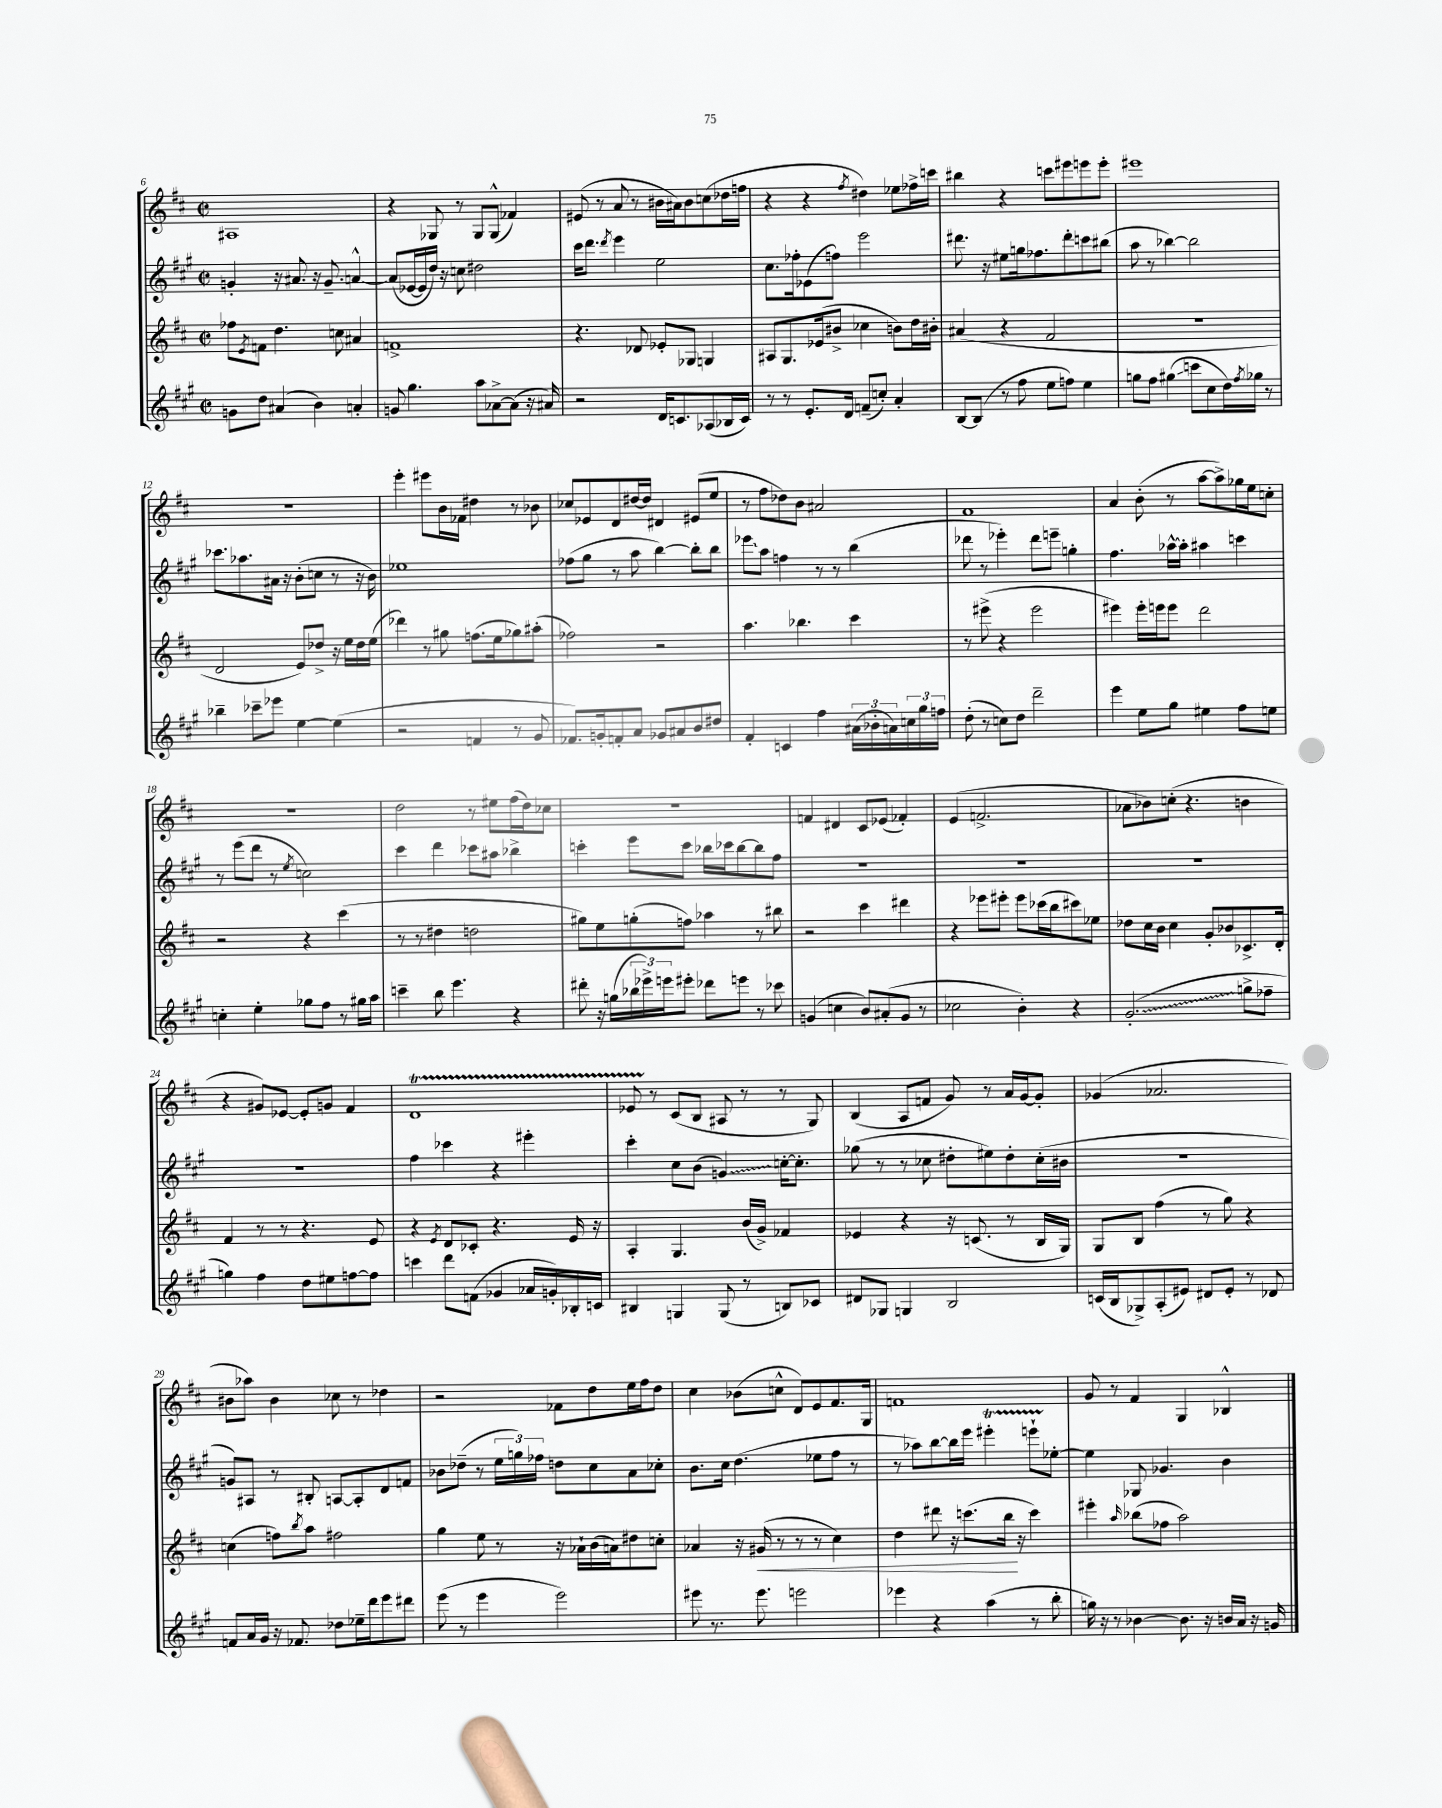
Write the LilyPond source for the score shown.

<<
\new StaffGroup <<
\new Staff = "s0" {
    \clef treble \key d \major \defaultTimeSignature \time 2/2
    ais1 |
    r4 ges8 r8 ges8 ges8-^( fes'4) |
    eis'8( r8 a'8 r8 bis'16 ais'16) bis'8 c''8( des''16 f''16 |
    r4 r4 \acciaccatura { fis''8 } dis''4) ees''8 fes''16-> c'''16 |
    bis''4 r4 c'''8 eis'''8 e'''8 e'''8-. |
    eis'''1 |
    R1 |
    e'''4-. eis'''8 b'16 fes'16 dis''4 r8 bes'8 |
    ces''8 ees'8 d'8 dis''16~ dis''16 dis'4 eis'8( e''8 |
    r8 fis''8 des''8) b'8 ais'2 |
    fis'1 |
    a'4 b'8-.( r8 a''8~ a''8->) ges''16 e''16 c''8-. |
    R1 |
    d''2 r8 eis''8 fis''16( d''16) ces''8 |
    r1 |
    f'4 dis'4 cis'8 ees'8( fes'4-.) |
    e'4( f'2.-> |
    aes'8 bes'8) c''8-.( r4. b'4 |
    r4 gis'8) ees'8~ ees'8-. g'8 fis'4 |
    d'1\startTrillSpan |
    ees'8 r8\stopTrillSpan cis'8( b8 ais8 r8 r8 g8) |
    b4( a8 f'8 g'8) r8 a'16 g'16~ g'8-. |
    ges'4( aes'2. |
    bis'8 aes''8) bis'4 ces''8 r8 des''4 |
    r2 fes'8 d''8 e''16 fis''16 d''8 |
    cis''4 bes'8( c''8-^ d'8) e'8 fis'8. g16 |
    f'1 |
    g'8 r8 fis'4 g4 bes4-^ \bar "|." |
}
\new Staff = "s1" {
    \clef treble \key a \major \defaultTimeSignature \time 2/2
    g'4-. r16 ais'8. r16 g'8.-- a'4~-^ |
    a'8( ees'16~ ees'16 d''16) r16 c''8 dis''2 |
    cis'''16 d'''8. \acciaccatura { d'''8 } e'''4 e''2 |
    cis''8. fes''16-. ees'8( f''8) e'''2 |
    dis'''8. r16 eis''8 g''16 fes''8. dis'''8-. c'''8 bis''8( |
    a''8 r8 bes''4~) bes''2 |
    ces'''8. aes''8. ais'16 r16 b'8-.( c''8 r8 r16 b'16) |
    ees''1 |
    fes''8( gis''8 r8 a''8 b''4~) b''8-. b''8 |
    \once \override Glissando.style = #'zigzag ees'''8\glissando a''8 f''4 r8 r8 b''4( |
    des'''8 r8 ees'''4-.) des'''8 e'''8-- g''4-. |
    fis''4. aes''16~-^ aes''16-. ais''4 c'''4 |
    r8 e'''8( d'''8 r8 \acciaccatura { e''8 } c''2) |
    cis'''4 d'''4 ces'''8 ais''8 bes''4-> |
    c'''4-. e'''8 c'''8 bes''16 ces'''16 bes''8~ bes''8 fis''8 |
    R1 |
    R1 |
    R1 |
    R1 |
    fis''4 ces'''4 r4 eis'''4-. |
    cis'''4-. cis''8 b'8( \once \override Glissando.style = #'zigzag g'4\glissando) c''16~-. c''8.-. |
    ges''8( r8 r8 ces''8 dis''8-. eis''8) dis''8-. ces''16-.( bis'16 |
    r1 |
    g'8) ais8 r8 bis8-. a8~ a8-. d'8 f'8 |
    bes'8 des''8--( r8 \tuplet 3/2 { e''16 g''16) fes''16 } d''8 cis''8 a'8 ces''8-. |
    b'8. cis''16 d''4.( ees''8 fis''8 r8 |
    r8 aes''8) b''8~ b''16 e'''16 eis'''4-.\startTrillSpan e'''8-! ees''8~-.\stopTrillSpan |
    ees''4 ges8 ges'4. b'4 \bar "|." |
}
\new Staff = "s2" {
    \clef treble \key d \major \defaultTimeSignature \time 2/2
    fes''8 \acciaccatura { e'8 } f'8 d''4. c''8 ais'4 |
    f'1-> |
    r4. des'8 ees'8-. ges8 g4 |
    ais8 g8. ees'16( bis'8-> ces''4 b'8) d''16 bis'16-. |
    ais'4( r4 fis'2 |
    R1 |
    d'2 e'8) des''8-> r16 e''16 des''16 e''16( |
    des'''4) r8 gis''8 f''8.( e''16 ges''8) ais''8-.( |
    fes''2) r2 |
    a''4. bes''4. cis'''4 |
    r8 eis'''8->( r4 eis'''2 |
    eis'''4) eis'''16-. e'''16 e'''8 d'''2 |
    r2 r4 cis'''4( |
    r8 r8 dis''4 d''2 |
    gis''8) e''8 g''8-.( f''8) aes''4 r8 bis''8 |
    r2 cis'''4 dis'''4 |
    r4 ees'''8 eis'''8-. eis'''8 ces'''16( b''16 cis'''8) ees''8 |
    des''8 cis''16 b'16 cis''4 g'8-. bes'8 ces'8.-> d'16-. |
    fis'4 r8 r8 r4. e'8 |
    r4 \acciaccatura { e'8 } d'8 ces'8-. r4. e'16 r16 |
    a4-. g4. b'16( g'16->) fes'4 |
    ees'4 r4 r16 c'8.( r8 b16 g16) |
    g8 b8 fis''4( r8 g''8) r4 |
    c''4( f''8) \acciaccatura { b''8 } a''8 fis''2 |
    g''4 e''8 r8 r16 aes'16-! b'16( a'16) dis''8 c''8-. |
    aes'4 r16 gis'16\<( r8 r8 r8 cis''4) |
    d''4 dis'''8 r16 c'''8.( b''16\! r16 c'''4) |
    eis'''4-. \grace { a''16 } bes''8( fes''8 a''2) \bar "|." |
}
\new Staff = "s3" {
    \clef treble \key a \major \defaultTimeSignature \time 2/2
    g'8 d''8 ais'4( b'4) a'4-. |
    g'8 gis''4. a''8 aes'8~-> aes'8( r16 ais'16) |
    r2 d'16 c'8. aes8( bes16 c'16) |
    r8 r8 e'8.-. d'16 f'8--( c''8-.) a'4-. |
    b8~ b8( r8 fis''8 e''8 f''8) e''4 |
    g''8 fis''8 gis''4\glissando( c'''8 cis''8 d''16) \acciaccatura { fis''8 } ges''16 r8 |
    bes''4-- ces'''8-- ees'''8 e''4~ e''4( |
    r2 f'4 r8 gis'8 |
    fes'8.) g'16-. f'8-. a'8 ges'8 ais'8 b'8 dis''8 |
    fis'4-. c'4 fis''4 \tuplet 3/2 { ais'16( bes'16-. a'16) } \tuplet 3/2 { c''16 gis''16 f''16 } |
    d''8-.( r8 c''8) d''8 d'''2-- |
    e'''4 e''8 gis''8 eis''4 fis''8 e''8 |
    c''4-. e''4-. ges''8 fis''8 r8 gis''16 a''16 |
    c'''4-- b''8 e'''4. r4 |
    dis'''8-. r16 g''16( \tuplet 3/2 { bes''16 ees'''16->) e'''16 } eis'''8-. des'''8 e'''8 r8 ces'''8 |
    g'4( c''4 b'8) ais'8-.( g'8 r8 |
    ces''2 b'4-.) r4 |
    \once \override Glissando.style = #'zigzag gis'2.-.\glissando( g''8-> fes''8-- |
    g''4) fis''4 d''8 eis''8 f''8~ f''8 |
    c'''4 d'''8 f'8( ges'4 aes'16 g'16-.) bes16-. c'16 |
    bis4 g4 g8( r8 b8) ces'8 |
    dis'8 ges8 g4 b2 |
    c'16( b16 ges8->) a8-.( eis'8) dis'8 eis'8-. r8 des'8 |
    f'8 a'16 gis'16 r16 fes'8. des''8 ees''16-- d'''16 e'''8 dis'''8 |
    e'''8( r8 e'''4 e'''2) |
    eis'''8 r8. eis'''8. e'''2 |
    ees'''4 r4 a''4( r8 b''8-. |
    g''16) r16 r8 bes'4~ bes'8. r16 b'16 a'16 r16 g'16 \bar "|." |
}
>>
>>
\layout { \context { \Score currentBarNumber = #6 } }
